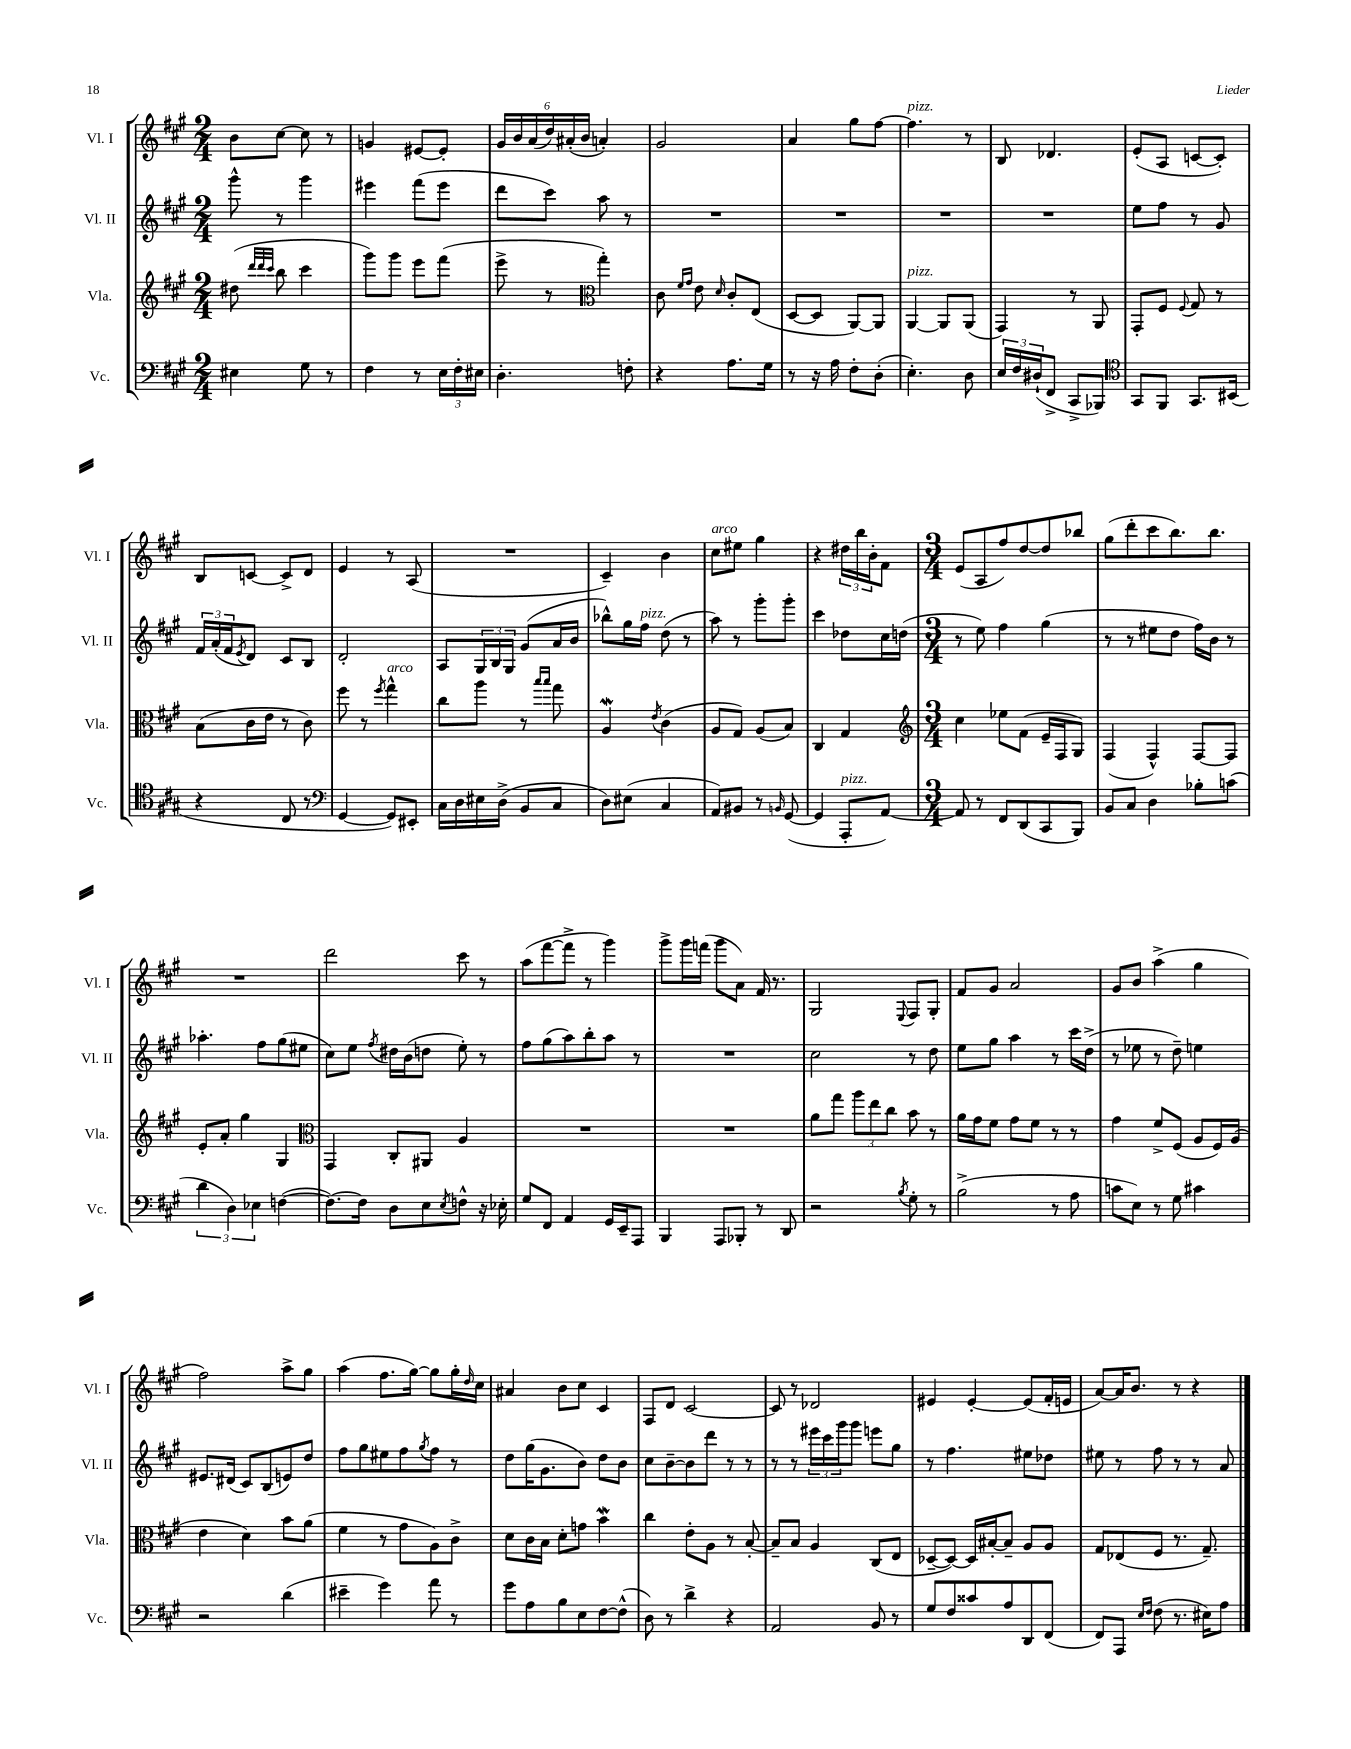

**kern	**kern	**kern	**kern
*part4	*part3	*part2	*part1
*staff4	*staff3	*staff2	*staff1
*I"Vc.	*I"Vla.	*I"Vl. II	*I"Vl. I
*I'Vc.	*I'Vla.	*I'Vl. II	*I'Vl. I
*clefF4	*clefG2	*clefG2	*clefG2
*k[f#c#g#]	*k[f#c#g#]	*k[f#c#g#]	*k[f#c#g#]
*M2/4	*M2/4	*M2/4	*M2/4
=6	=6	=6	=6
4E#X\	(8dd#X\	8ggg#^^\	8b\L
.	32qqddd/LLL	.	.
.	32qqddd/	.	.
.	32qqccc#/JJJ	.	.
.	8bb\	8r	[8cc#\J
8G#\	4ccc#\	4ggg#\	8cc#\]
8r	.	.	8r
=7	=7	=7	=7
4F#\	8ggg#\L)	4eee#X\	4gn/
.	8ggg#\J	.	.
8r	8eee\L	(8fff#\L	[8e#X/L
24E\LL	(8fff#\J	8eee#\J	8e#'/J]
24F#'\	.	.	.
24E#X\JJ	.	.	.
=8	=8	=8	=8
4.D'\	8eee^\	8ddd\L	24g#/LL
.	.	.	24b/
.	.	.	(24a/
.	8r	8ccc#\J)	24dd/)
.	.	.	(24a#X'/
.	.	.	24b/JJ
*	*clefC3	*	*
.	4gg#'\)	8aa\	4an'/)
8Fn'\	.	8r	.
=9	=9	=9	=9
4r	8c#\	2r	2g#/
.	16qqf#/LL	.	.
.	16qqg#/JJ	.	.
.	8e\	.	.
.	16qqd/	.	.
8.A\L	8c#'/L	.	.
.	(8E/J	.	.
16G#\Jk	.	.	.
=10	=10	=10	=10
8r	[8D/L	2r	4a/
16r	8D/J]	.	.
16A\	.	.	.
8F#'\L	[8AA/L)	.	8gg#\L
(8D'\J	8AA/J]	.	[8ff#\J
=11	=11	=11	=11
!	!	!	!LO:TX:a:i:t=pizz.
!	!LO:TX:a:i:t=pizz.	!	!
4.E'\)	[4AA/	2r	4.ff#\]
.	8AA/L]	.	.
8D\	(8AA/J	.	8r
=12	=12	=12	=12
24E/LL	4GG#/)	2r	8B/
24F#/	.	.	.
(24D#X`/J	.	.	.
8FF#^/J	.	.	4.d-X/
8CC#^/L	8r	.	.
8BBB-X/J)	8AA/	.	.
=13	=13	=13	=13
*clefC4	*	*	*
8GG#/L	8GG#'/L	8ee\L	(8e'/L
8FF#/J	8F#/J	8ff#\J	8A/J
.	8qqF#/	.	.
8.GG#/L	8G#/	8r	[8cn/L
.	8r	8g#/	8c'/J])
(16BB#X/Jk	.	.	.
!!LO:LB:g=z
=14	=14	=14	=14
4r	(8B\L	24f#/LL	8B/L
.	.	(24a'/	.
.	.	24f#/J	.
.	.	8qe/	.
.	16c#\L	8d/J)	[8cn/J
.	16e\JJ	.	.
8C#/	8r	8c#/L	8c^/L]
8r	8c#\)	8B/J	8d/J
=15	=15	=15	=15
*clefF4	*	*	*
[4GG#/	8ff#\	2d'/	4e/
.	8r	.	.
.	8qff#/	.	.
!	!LO:TX:a:i:t=arco	!	!
8GG#/L])	4gg#^^\	.	8r
8EE#X'/J	.	.	(8A/
=16	=16	=16	=16
16C#\LL	8cc#\L	8A/L	2r
16D\	.	.	.
16E#X\	8aa\J	24G#/L	.
.	.	24B/	.
(16D^\JJ	.	.	.
.	.	24G#/JJ	.
8BB/L	8r	(8g#/L	.
.	16qqbb/LL	.	.
.	16qqbb/JJ	.	.
8C#/J	8gg#\	16a/L	.
.	.	16b/JJ	.
=17	=17	=17	=17
8D\L)	4Aw/	8bb-X^^\L)	4c#~/)
(8E#X\J	.	16gg#\L	.
!	!	!LO:TX:a:i:t=pizz.	!
.	.	16ff#\JJ	.
.	8qe/	.	.
4C#/	(4c#\	(8dd\	4b\
.	.	8r	.
=18	=18	=18	=18
!	!	!	!LO:TX:a:i:t=arco
8AA/L)	8A/L	8aa\)	8cc#\L
8BB#X/J	8G#/J)	8r	8ee#X\J
8r	(8A/L	8ggg#'\L	4gg#\
16qqBBn/	.	.	.
([8GG#/	8B/J)	8ggg#'\J	.
=19	=19	=19	=19
4GG#/]	4C#/	4ccc#\	4r
!LO:TX:a:i:t=pizz.	!	!	!
8AAA'/L	4G#/	8dd-X\L	24dd#X\LL
.	.	.	24bb\
.	.	.	24b'\J
[8AA/J)	.	16cc#\L	8f#\J
.	.	(16ddn\JJ	.
=20	=20	=20	=20
*	*clefG2	*	*
*M3/4	*M3/4	*M3/4	*M3/4
8AA/]	4cc#\	8r	(8e/L
8r	.	8ee\)	8A/
8FF#/L	8ee-X\L	4ff#\	8ff#/)
(8DD/	(8f#\J	.	[8dd/
8CC#/	16e~/LL	(4gg#\	8dd/]
.	16F#/J	.	.
8BBB/J)	8G#/J)	.	8bb-X/J
=21	=21	=21	=21
8BB/L	(4F#/	8r	(8gg#\L
8C#/J	.	8r	8ddd'\
4D\	4F#^^/)	8ee#X\L	8ccc#\
.	.	8dd\J	8.bb\)
8B-X'\L	[8F#/L	16ff#\LL)	.
.	.	16b\JJ	8.bb\J
(8cn\J	8F#/J]	8r	.
!!LO:LB:g=z
=22	=22	=22	=22
6d\	8e'/L	4.aa-X'\	2.r
.	8a'/J	.	.
6D\)	.	.	.
.	4gg#\	.	.
6E-X\	.	.	.
.	.	8ff#\L	.
([4Fn\	4G#/	(8gg#\	.
.	.	8ee#X\J	.
=23	=23	=23	=23
*	*clefC3	*	*
8.F\L_)	4GG#/	8cc#\L)	2ddd\
.	.	8ee\J	.
16F\Jk]	.	.	.
.	.	8qff#/	.
8D\L	8C#'/L	16dd#X\LL	.
.	.	(16b\J	.
8E\	8AA#X/J	8ddn\J	.
8qE/	.	.	.
8Fn^^\J	4A/	8ee'\)	8ccc#\
16r	.	8r	8r
16E-X'\	.	.	.
=24	=24	=24	=24
8G#/L	2.r	8ff#\L	(8aa\L
8FF#/J	.	(8gg#\	[8fff#\
4AA/	.	8aa\)	8fff#^\J]
.	.	8bb'\	8r
16GG#/LL	.	8aa\J	4ggg#\)
16EE~/J	.	.	.
8AAA/J	.	8r	.
=25	=25	=25	=25
4BBB/	2.r	2.r	8ggg#^\L
.	.	.	16ggg#\L
.	.	.	(16fffn\JJ
8AAA/L	.	.	8ggg#\L
8BBB-X'/J	.	.	8a\J)
8r	.	.	16f#/
.	.	.	8.r
8DD/	.	.	.
=26	=26	=26	=26
2r	8a\L	2cc#\	2G#/
.	8gg#\J	.	.
.	12aa\L	.	.
.	12ee\	.	.
.	12cc#\J	.	.
8qB/	.	.	8qqE/
8G#'\	8b\	8r	8F#/L
8r	8r	8dd\	8G#'/J
=27	=27	=27	=27
(2B^\	16a\LL	8ee\L	8f#/L
.	16g#\J	.	.
.	8f#\J	8gg#\J	8g#/J
.	8g#\L	4aa\	2a/
.	8f#\J	.	.
8r	8r	8r	.
8A\	8r	16ccc#\LL	.
.	.	(16dd^\JJ	.
=28	=28	=28	=28
8cn\L	4g#\	8r	8g#/L
8E\J)	.	8ee-X\	8b/J
8r	8f#^/L	8r	(4aa^\
8G#\	(8F#/J	8dd~\)	.
4c#X\	8A/L	4een\	4gg#\
.	16F#/L)	.	.
.	(16A/JJ	.	.
!!LO:LB:g=z
=29	=29	=29	=29
2r	4e\	8.e#X/L	2ff#\)
.	.	(16d#X/Jk	.
.	4d\)	8c#/L)	.
.	.	(8B/	.
(4d\	8b\L	8en/)	8aa^\L
.	(8a\J	8dd/J	8gg#\J
=30	=30	=30	=30
4e#X~\	4f#\	8ff#\L	(4aa\
.	.	8gg#\	.
4g#\)	8r	8ee#X\	8.ff#\L
.	8g#\L	8ff#\	.
.	.	.	[16gg#\Jk)
.	.	8qgg#/	.
8a\	8A\)	8ff#\J	8gg#\L]
8r	8c#^\J	8r	16gg#'\L
.	.	.	16qqdd/
.	.	.	16cc#\JJ
=31	=31	=31	=31
8g#\L	8d\L	8dd\L	4a#X/
8A\	16c#\L	(16gg#\K	.
.	16B\JJ	8.g#\	.
8B\	8d'\L	.	8b\L
8E\	8gn\J	8b\J)	8cc#\J
[8F#\	4bW\	8dd\L	4c#/
(8F#^^\J]	.	8b\J	.
=32	=32	=32	=32
8D\)	4cc#\	8cc#\L	8F#/L
8r	.	[8b~\	8d/J
4d^\	8e'\L	8b\]	[2c#/
.	8A\J	8ddd\J	.
4r	8r	8r	.
.	[8B'/	8r	.
=33	=33	=33	=33
2AA/	8B~/L]	8r	8c#/]
.	8B/J	8r	8r
.	4A/	24eee#X\LL	2d-X/
.	.	24ccc#\	.
.	.	24ggg#\J	.
.	.	8ggg#\J	.
8BB/	(8C#/L	8eeen\L	.
8r	8E/J	8gg#\J	.
=34	=34	=34	=34
8G#/L	[8D-X~/L	8r	4e#X/
8F#/	8D-/J_)	4.ff#\	.
8c##X/	16D-/LL]	.	[4e#'/
.	[16B#X'/J	.	.
8A/	8B#~/J]	.	.
8DD/	8A/L	8ee#X\L	(8e#/L]
(8FF#/J	8A/J	8dd-X\J	16f#'/L
.	.	.	16en/JJ
=35	=35	=35	=35
8FF#/L)	8G#/L	8ee#X\	[8a/L)
8AAA/J	(8E-X/	8r	16a/K]
.	.	.	8.b/J
16qqE/LL	.	.	.
16qqF#/JJ	.	.	.
(8F#\	8F#/J	8ff#\	.
8.r	8.r	8r	8r
.	.	8r	4r
16E#X\KL)	8.G#~/)	.	.
8A\J	.	8a/	.
==	==	==	==
*-	*-	*-	*-
